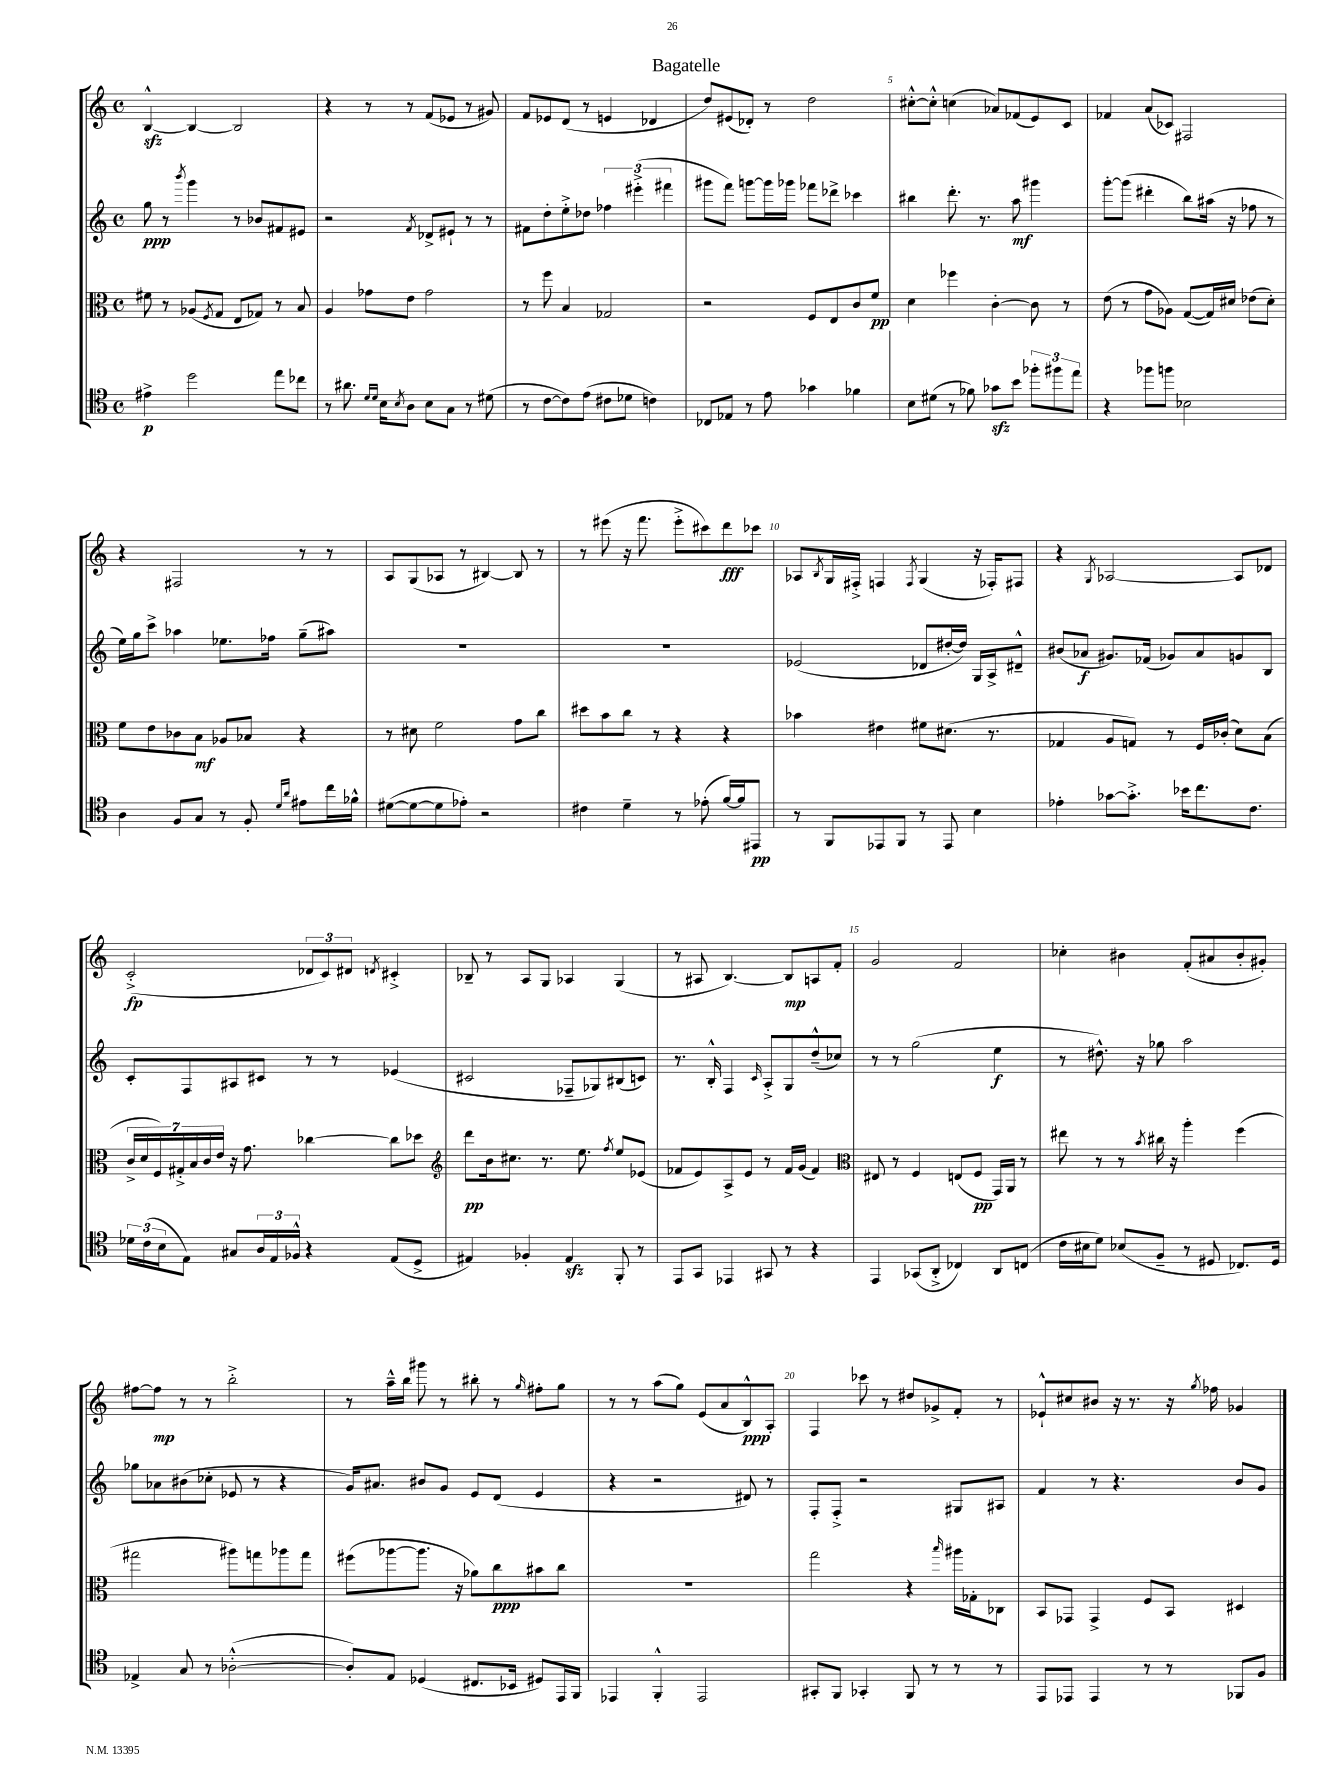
\header { title = "Bagatelle" }
<<
\new StaffGroup <<
\new Staff = "s0" {
    \clef treble \key c \major \defaultTimeSignature \time 4/4
    b4~-^\sfz b4~ b2 |
    r4 r8 r8 f'8( ees'8 r8 gis'8) |
    f'8 ees'8 d'8( r8 e'4 des'4 |
    d''8) eis'8( des'8-.) r8 d''2 |
    cis''8~-.-^ cis''8-.-^ c''4( aes'8) fes'8( e'8) c'8 |
    fes'4 a'8( ces'8) fis2 |
    r4 fis2 r8 r8 |
    a8 g8( aes8 r8 bis4~) bis8 r8 |
    r8 eis'''8( r16 f'''8. eis'''8-.-> cis'''8) d'''8\fff ces'''8 |
    aes8 \acciaccatura { b8 } g16 fis16-.-> f4 \acciaccatura { f8 } g4( r16 fes16-.) fis8 |
    r4 \acciaccatura { g8 } aes2~ aes8 des'8 |
    c'2-.->\fp( \tuplet 3/2 { des'8 c'8) dis'8 } \acciaccatura { d'8 } cis'4-.-> |
    bes8-- r8 a8 g8 aes4 g4( |
    r8 ais8 b4.~) b8\mp a8 f'8-. |
    g'2 f'2 |
    ces''4-. bis'4 f'8-.( ais'8 bis'8-. gis'8-.) |
    fis''8~ fis''8\mp r8 r8 b''2-.-> |
    r8 a''16---^ b''16 gis'''8 r8 bis''8-. r8 \grace { g''16 } fis''8-. g''8 |
    r8 r8 a''8( g''8) e'8( a'8 b8-^\ppp) a8-. |
    f4 ces'''8 r8 dis''8 ges'8-> f'8-. r8 |
    ees'8-!-^ cis''8 bis'8 r16 r8. r16 \acciaccatura { g''8 } fes''16 ges'4 \bar "|." |
}
\new Staff = "s1" {
    \clef treble \key c \major \defaultTimeSignature \time 4/4
    g''8\ppp r8 \acciaccatura { b'''8 } g'''4 r8 bes'8 fis'8 eis'8 |
    r2 \acciaccatura { f'8 } des'8-> eis'8-! r8 r8 |
    fis'8 d''8-. e''8-.-> des''8 \tuplet 3/2 { fes''4 eis'''4-.->( fis'''4 } |
    gis'''8 f'''8) g'''8~ g'''16 ges'''16 fes'''8 des'''8-> ces'''4 |
    bis''4 d'''8.-. r8. a''8\mf gis'''4 |
    g'''8~-. g'''8( dis'''4-. b''8) ais''16( r16 fes''8 r8 |
    e''16) g''16 c'''8-> aes''4 ees''8. fes''16 g''8--( ais''8) |
    R1 |
    R1 |
    ees'2( des'8 dis''16~-. dis''16) g16 a16-> dis'8---^ |
    bis'8( aes'8\f gis'8.) fes'16( ges'8) aes'8 g'8 b8 |
    c'8-. f8 ais8 cis'8 r8 r8 ees'4( |
    cis'2 fes8-- ges8) bis8( c'8) |
    r8. b16-.-^ f4 \grace { c'16 } a8-.-> g8 d''8---^( ces''8) |
    r8 r8 g''2( e''4\f |
    r8 dis''8.-^) r16 ges''8 a''2 |
    ges''8 aes'8 bis'8( ces''8-. ees'8 r8 r4 |
    g'16) ais'8. bis'8 g'8 e'8 d'8( e'4 |
    r4 r2 dis'8) r8 |
    f8-. f8-.-> r2 gis8 ais8 |
    f'4 r8 r4. b'8 g'8 \bar "|." |
}
\new Staff = "s2" {
    \clef alto \key c \major \defaultTimeSignature \time 4/4
    fis'8 r8 aes8( \acciaccatura { f8 } g8 e8 ges8) r8 b8 |
    a4 ges'8 e'8 ges'2 |
    r8 f''8 b4 ges2 |
    r2 f8 e8 c'8 f'8\pp |
    d'4 fes''4 c'4~-. c'8 r8 |
    e'8( r8 g'8 aes8) g8~( g16) dis'16 ees'8( dis'8-.) |
    f'8 e'8 ces'8 b8\mf aes8 bes8 r4 |
    r8 dis'8 f'2 g'8 c''8 |
    dis''8 b'8 c''8 r8 r4 r4 |
    bes'4 eis'4 fis'8 dis'8.( r8. |
    ges4 a8 g8) r8 f16 ces'16-.( d'8) b8( |
    \tuplet 7/4 { c'16-> d'16 f16) gis16-.-> b16 c'16 e'16 } r16 g'8. ces''4~ ces''8 des''8 |
    \clef treble d'''8\pp b'16 cis''8. r8. e''8. \acciaccatura { f''8 } e''8 ees'8( |
    fes'8 e'8) a8-> e'8 r8 fes'16 g'16( fes'4) |
    \clef alto eis8 r8 f4 e8( f8\pp g,16) a,16 r8 |
    eis''8 r8 r8 \acciaccatura { b'8 } cis''16 r16 a''4-. f''4( |
    gis''2 ais''8) g''8 aes''8 g''8 |
    fis''8( aes''8~ aes''8. r16 aes'8) c''8\ppp bis'8 c''8 |
    R1 |
    g''2 r4 \grace { b''16 } ais''16 ges16-. ces8 |
    b,8 ges,8 ges,4-> f8 b,8 dis4 \bar "|." |
}
\new Staff = "s3" {
    \clef tenor \key c \major \defaultTimeSignature \time 4/4
    eis'4->\p d''2 e''8 ces''8 |
    r8 ais'8. \grace { d'16 d'16 } b16 \acciaccatura { b8 } a8 b8 g8 r8 dis'8( |
    r8 c'8~ c'8) e'8( cis'8 des'8 c'4) |
    ces8 ees8 r8 e'8 ges'4 fes'4 |
    b8 dis'8( r8 fes'8) ges'8\sfz b'8 \tuplet 3/2 { fes''8-. fis''8 e''8 } |
    r4 fes''8 f''8 bes2 |
    a4 f8 g8 r8 f8-. \grace { d'16 a'16 } eis'8 c''16 fes'16-^ |
    dis'8~( dis'8~ dis'8 ees'8-.) r2 |
    cis'4 d'4-- r8 ees'8-.( f'16~) f'16 eis,8\pp |
    r8 f,8 ees,8 f,8 r8 ees,8 b4 |
    ees'4-. ges'8~ ges'8.-.-> bes'16 c''8. c'8. |
    \tuplet 3/2 { des'16 c'16( b16 } e8) gis8 \tuplet 3/2 { a16 e16 fes16-^ } r4 e8( d8-> |
    eis4) fes4-. eis4\sfz f,8-. r8 |
    e,8 g,8 ees,4 gis,8 r8 r4 |
    e,4 ges,8( a,8-.-> ces4) a,8 c8( |
    c'16 bis16 d'8) bes8( f8-- r8 dis8 ces8.) dis16 |
    ees4-> g8 r8 aes2~-.-^( |
    aes8-.) e8 des4( cis8. bes,16 dis8) e,16 f,16 |
    ees,4 f,4-.-^ ees,2 |
    gis,8-. f,8 ges,4-. f,8 r8 r8 r8 |
    e,8 ees,8 ees,4 r8 r8 fes,8 f8 \bar "|." |
}
>>
>>
\layout { \context { \Score \override BarNumber.break-visibility = ##(#f #t #t) barNumberVisibility = #(every-nth-bar-number-visible 5) } }
